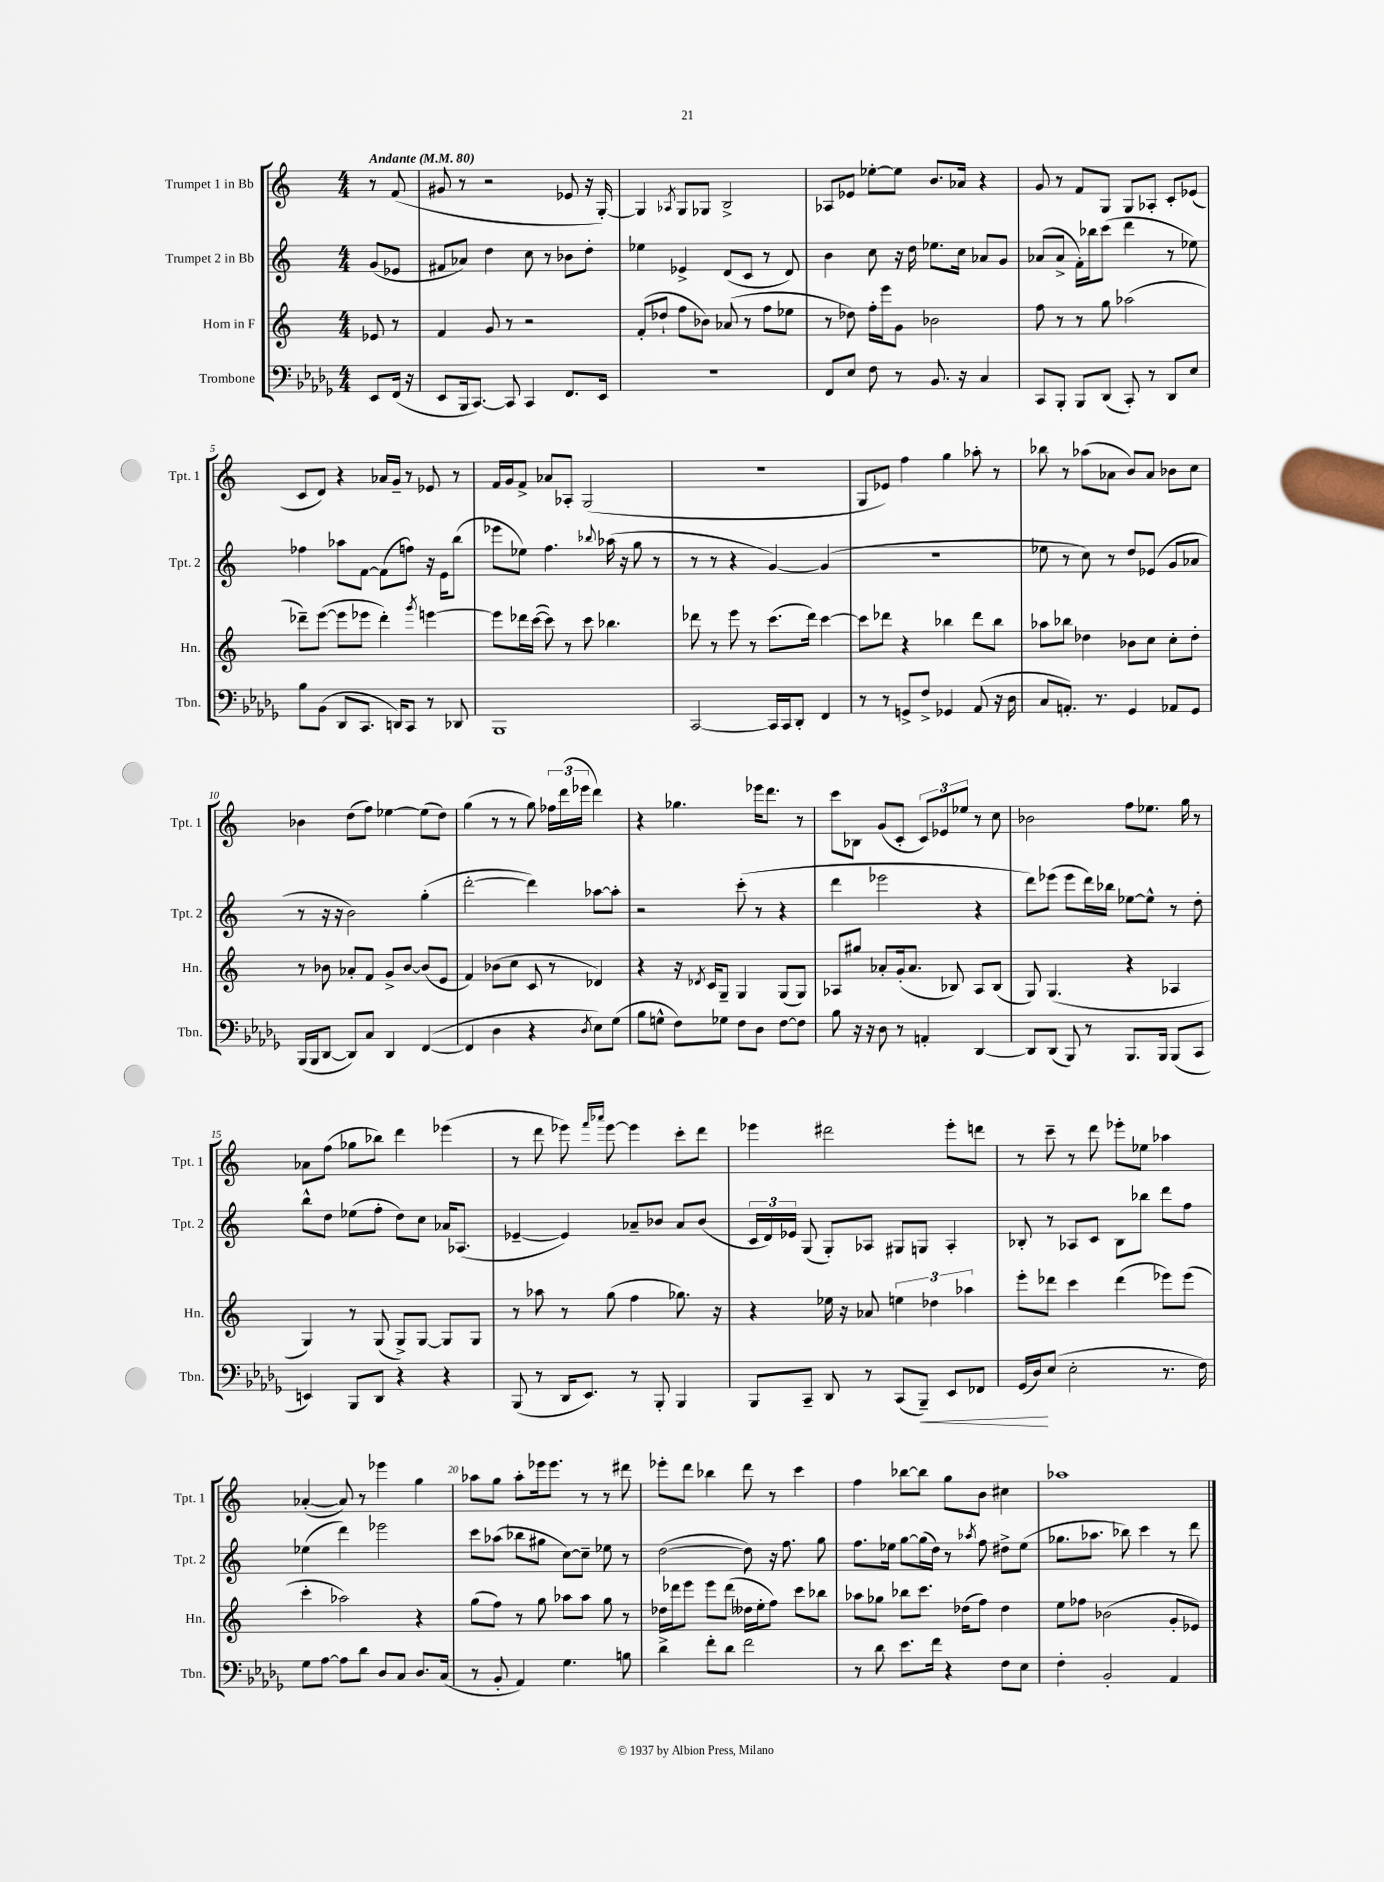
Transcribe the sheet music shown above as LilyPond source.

<<
\new StaffGroup <<
\new Staff = "s0" \with { instrumentName = "Trumpet 1 in Bb" shortInstrumentName = "Tpt. 1" } {
    \clef treble \key c \major \numericTimeSignature \time 4/4 \partial 4 \tempo "Andante" 4 = 80
    \autoBeamOff r8 f'8( |
    gis'8 r8 r2 ees'8 r16 g16~-.) |
    g4 \acciaccatura { aes8 } g8[ ges8] b2-> |
    aes8[ ees'8] ees''8[~-. ees''8] b'8.[ aes'16] r4 |
    g'8 r8 f'8[ g8] g8[ aes8]-. c'8[-. ees'8]( |
    c'8[ d'8]) r4 aes'16[ g'16]-- r8 ees'8 r8 |
    f'16[ g'16 f'8]-> aes'8[ aes8]-. g2( |
    R1 |
    g8[ ees'8]) f''4 g''4 aes''8-. r8 |
    bes''8 r8 aes''8[( aes'8] b'8[) aes'8] bes'8[ c''8] |
    bes'4 d''8[( f''8]) ees''4~ ees''8[( d''8]) |
    g''4( r8 r8 g''8) \tuplet 3/2 { fes''16[ d'''16( ees'''16] } d'''4) |
    r4 ges''4. ees'''16[ d'''8.] r8 |
    c'''8[ bes8] g'8[( c'8]-. \tuplet 3/2 { c'8[) ees'8 ees''8] } r8 c''8 |
    bes'2 f''8[ ees''8.] g''16 r8 |
    aes'8[ f''8]( ges''8[ bes''8]) d'''4 ees'''4( |
    r8 d'''8 ees'''8) \grace { f'''16[ aes'''16] } ees'''8~ ees'''4 c'''8[-. d'''8] |
    ees'''4 dis'''2 ees'''8[-. d'''8] |
    r8 c'''8-- r8 d'''8 ees'''8[-. ees''8] aes''4 |
    aes'4~-.( aes'8) r8 ees'''4 g''4 |
    aes''8[ g''8] aes''8[-. ees'''16 ees'''8.] r8 r8 dis'''8 |
    ees'''8[-. d'''8] bes''4 d'''8 r8 c'''4 |
    f''4 bes''8[~ bes''8] g''8[ b'8] cis''4 |
    aes''1 \bar "|." |
}
\new Staff = "s1" \with { instrumentName = "Trumpet 2 in Bb" shortInstrumentName = "Tpt. 2" } {
    \clef treble \key c \major \numericTimeSignature \time 4/4 \partial 4
    \autoBeamOff g'8[( ees'8] |
    fis'8[ aes'8]) d''4 c''8 r8 bes'8[ d''8]-. |
    ees''4 ees'4-> d'8[( c'8] r8 d'8) |
    b'4 c''8 r16 d''16 ees''8.[ c''16] aes'8[ g'8] |
    aes'8[( aes'8]-> f'16[-.) bes''16 c'''8]( d'''4 r8 ees''8) |
    fes''4 aes''8[ f'8]~ f'8[( f''8]) r16 e'16[ b''8]( |
    ees'''8[ ees''8]) f''4. \appoggiatura { bes''8 } aes''16( r16 g''8 r8 |
    r8 r8 r4 g'4~) g'4( |
    R1 |
    ees''8 r8 c''8) r8 d''8[ ees'8]( g'8[ aes'8] |
    r8 r16 r16 b'2) g''4-.( |
    d'''2~-. d'''4) aes''8[~ aes''8]-. |
    r2 c'''8-.( r8 r4 |
    d'''4 ees'''2 r4 |
    d'''8[) ees'''8]( ees'''8[ d'''16) bes''16] ees''8[~ ees''8]-^ r8 d''8-. |
    b''8[-^ d''8] ees''8[( f''8]-. d''8[) c''8] aes'16[ aes8.]( |
    ees'4~-- ees'4) aes'8[-- bes'8] aes'8[ bes'8]( |
    \tuplet 3/2 { c'16[ d'16) ees'16] } g8( g8[-.) aes8] gis8[ g8] aes4-. |
    bes8-. r8 aes8[ c'8] bes8[ bes''8] d'''8[ f''8] |
    ees''4( d'''4) ees'''2 |
    c'''8[ aes''8]( bes''8[ gis''8] c''8[~) c''8]-- ees''8 r8 |
    d''2~( d''8) r16 f''8. g''8 |
    f''8.[ ees''16] g''8[~ g''16( d''16]) r8 \acciaccatura { aes''8 } f''8 dis''8[-> ees''8]( |
    ges''8.[ aes''8.] bes''8) c'''4 r8 d'''8 \bar "|." |
}
\new Staff = "s2" \with { instrumentName = "Horn in F" shortInstrumentName = "Hn." } {
    \clef treble \key c \major \numericTimeSignature \time 4/4 \partial 4
    \autoBeamOff ees'8 r8 |
    f'4 g'8 r8 r2 |
    f'8[-.( des''8]-! f''8[ bes'8]) aes'8( r8 f''8[ ees''8] |
    r8 des''8) f''16[-. e'''16 g'8] bes'2 |
    f''8 r8 r8 g''8 aes''2( |
    des'''8[--) e'''8]~( e'''8[ ees'''8] des'''4-.) \acciaccatura { g'''8 } e'''4~ |
    e'''8[ des'''16 c'''16]~( c'''8) r8 c'''8 bes''4. |
    des'''8 r8 e'''8 r8 c'''8.[( des'''16]) c'''4~ |
    c'''8[ des'''8] r4 bes''4 des'''8[ bes''8] |
    aes''8[ bes''8] des''4 bes'8[ c''8] c''8[-. des''8]-. |
    r8 bes'8 aes'8[-. f'8] g'8[-> bes'8]~ bes'8[( e'8] |
    f'4) bes'8[( c''8] c'8 r8 des'4) |
    r4 r16 \acciaccatura { des'8 } c'16[ g8]-- g4 g8[( g8]) |
    aes8[ gis''8] aes'8[-. g'16-.( aes'8.] bes8) aes8[ bes8]( |
    g8) g4.( r4 aes4 |
    g4) r8 g8( g8[->) g8]~ g8[ g8] |
    r8 aes''8 r8 g''8( f''4 ges''8.) r16 |
    r4 ees''16 r16 aes'8 \tuplet 3/2 { e''4 des''4 aes''4 } |
    e'''8[-. des'''8] c'''4 des'''4( ees'''8[) ees'''8]( |
    c'''4-. aes''2) r4 |
    g''8[( f''8]) r8 g''8 aes''8[ aes''8] g''8 r8 |
    des''16[ des'''16 e'''8] e'''8[ des'''8]( deses''16[ e''16-. f''8]) c'''8[ bes''8] |
    aes''8[ ges''8] bes''8[ c'''8.] des''16[( f''8]) des''4 |
    e''8[ fes''8] bes'2( g'8[-. ees'8]) \bar "|." |
}
\new Staff = "s3" \with { instrumentName = "Trombone" shortInstrumentName = "Tbn." } {
    \clef bass \key des \major \numericTimeSignature \time 4/4 \partial 4
    \autoBeamOff ees,8[ f,16]( r16 |
    ees,8[ bes,,16 c,8.]~) c,8 c,4 f,8.[ ees,16] |
    R1 |
    f,8[ ees8] f8 r8 bes,8. r16 c4 |
    c,8[ bes,,8]-. bes,,8[ des,8]( c,8-.) r8 des,8[ ees8] |
    bes8[ bes,8]( des,8[ c,8.] d,16[) c,8] r8 des,8 |
    bes,,1 |
    c,2~ c,16[ c,16 des,8]-. f,4 |
    r8 r8 g,8[-> f8]-> ges,4 aes,8( r16 des16 |
    c8[ a,8.]-.) r8. ges,4 aes,8[ ges,8] |
    bes,,16[( bes,,16 des,8]~ des,8[) c8] des,4 f,4~( |
    f,4 des4 r4 \acciaccatura { des8 } ees8[) ges8]( |
    bes8[ g8]-^ f8[) ges8] f8[ des8] f8[~ f8] |
    bes8 r16 r16 des8 r8 a,4-. des,4~ |
    des,8[ des,8]( bes,,8) r8 bes,,8.[ bes,,16] bes,,8[( c,8] |
    e,4) bes,,8[ des,8] r4 r4 |
    bes,,8( r8 des,16[ ees,8.]) r8 bes,,8-. bes,,4 |
    bes,,8[ c,8]-- des,8 r8 c,8[( bes,,8]--\<) ees,8[ fes,8] |
    ges,16[( des16\!) ees8]( ees2-. r8. f16) |
    ges8[ aes8]~ aes8[ des'8] des8[ c8] des8.[ c16]( |
    r8 bes,8-. aes,4) ges4. b8 |
    des'4-> f'8[-. des'8] f'2 |
    r8 des'8 ees'8.[ f'16] r4 f8[ ees8] |
    f4-. bes,2-. aes,4 \bar "|." |
}
>>
>>
\layout { \context { \Score \override BarNumber.break-visibility = ##(#f #t #t) barNumberVisibility = #(every-nth-bar-number-visible 5) } }
